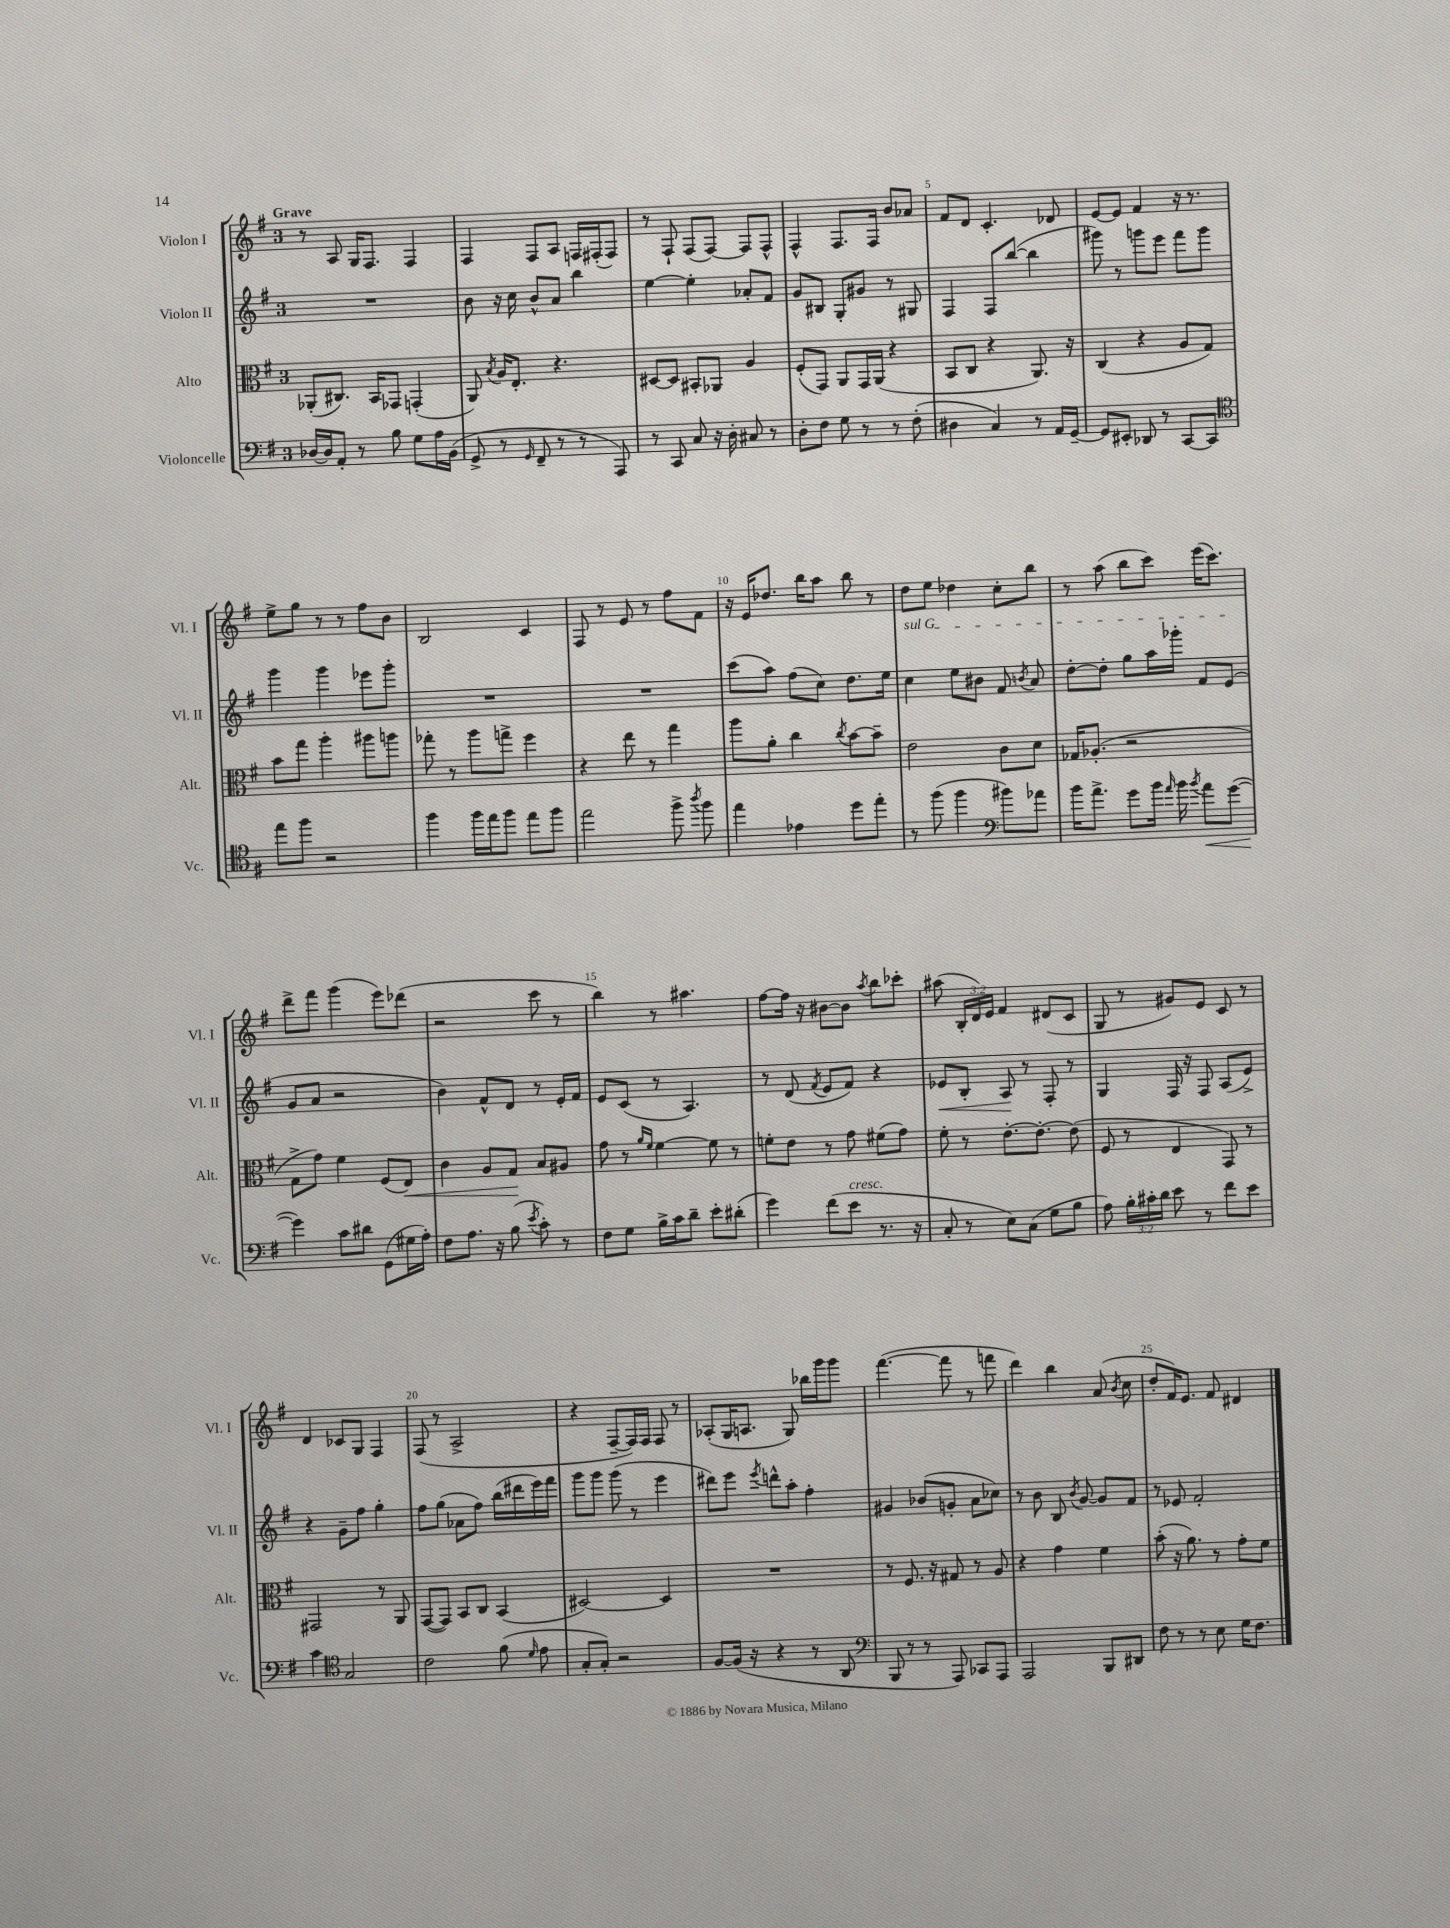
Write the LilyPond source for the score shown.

<<
\new StaffGroup <<
\new Staff = "s0" \with { instrumentName = "Violon I" shortInstrumentName = "Vl. I" } {
    \clef treble \key g \major \once \override Staff.TimeSignature.style = #'single-digit \time 3/4 \override Staff.TupletNumber.text = #tuplet-number::calc-fraction-text \tempo "Grave"
    \autoBeamOff r8 a8 g16[ fis8.] fis4 |
    fis4 fis8[ a8] f16[ fis16-.( fis8]) |
    r8 fis8-! fis8[( fis8]~) fis8[ fis8]-^ |
    fis4-^ fis8.[ fis16] b'8[ aes'8] |
    fis'8[ d'8] c'4.-. des'8 |
    e'8[~ e'8] fis'4 r16 r8. |
    e''8[-> g''8] r8 r8 fis''8[ b'8] |
    b2 c'4 |
    fis8 r8 e'8 r8 fis''8[ fis'8] |
    r16 e'16[ des''8.] b''16[ a''8] b''8 r8 |
    d''8[ e''8] des''4 c''8[-. b''8] |
    r8 a''8( b''8[ c'''8]) e'''16[( c'''8.]) |
    d'''8[-> fis'''8] g'''4( e'''8[) des'''8]( |
    r2 c'''8 r8 |
    b''4) r8 ais''4. |
    fis''8[~ fis''16] r16 bis'8[~ bis'8] \acciaccatura { a''8 } b''8[ ces'''8]-. |
    ais''8( \tuplet 3/2 { b16[-. d'16) e'16] } fis'4 dis'8[( c'8] |
    g8 r8 gis'8[) e'8] c'8 r8 |
    d'4 ces'8[ g8] fis4 |
    fis8( r8 a2-> |
    r4 fis8[~-- fis16) fis16] fis8 r8 |
    aes8[-.( g16 a8.] g8) bes''16[ g'''16 g'''8] |
    fis'''4.~( fis'''8 r8 f'''8 |
    d'''4) b''4 a'8( \acciaccatura { b'8 } c''8 |
    d''8[-. fis'16) e'8.] fis'8 dis'4 \bar "|." |
}
\new Staff = "s1" \with { instrumentName = "Violon II" shortInstrumentName = "Vl. II" } {
    \clef treble \key g \major \once \override Staff.TimeSignature.style = #'single-digit \time 3/4
    \autoBeamOff R2. |
    b'8 r16 c''16 b'8[-^ a'8] b''4 |
    e''4~ e''4-. aes'8[-. fis'8] |
    g'8[ bis8] g8[-. gis'8] r8 gis8 |
    fis4 fis8[ b''8]~( b''4 |
    gis'''8) r8 g'''8[ e'''8] fis'''8[ g'''8] |
    g'''4 g'''4 ees'''8[ g'''8]-. |
    R2. |
    R2. |
    c'''8[( a''8]) fis''8[( c''8]) d''8.[ e''16] |
    \once \override TextSpanner.bound-details.left.text = \markup { \italic "sul G" } c''4\startTextSpan e''8[ bis'8] fis'8 \acciaccatura { b'8 } a'8 |
    d''8[~-. d''8]-. g''8[ a''16 ges'''16]-. fis'8[ e'8]\stopTextSpan( |
    g'8[ a'8] r2 |
    b'4) fis'8[-^ d'8] r8 e'16[-. fis'16] |
    e'8[ c'8]( r8 a4.) |
    r8 d'8( \acciaccatura { fis'8 } e'8[ fis'8]) r4 |
    ees'8[\< b8]-. a8\! r8 fis8-. r8 |
    g4 fis16 r16 fis8 a8[( e'8]->) |
    r4 g'8[-- fis''8] g''4-. |
    fis''8[ g''8]( aes'8[ fis''8]) b''16[( dis'''16 e'''16) fis'''16] |
    g'''8[ g'''8] g'''8( r8 e'''4 |
    dis'''8[) e'''8] \acciaccatura { e'''8 } d'''8[-^ a''8]-. fis''4-. |
    gis'4 bes'8[( g'8]-. a'8[ ces''8]) |
    r8 b'8 b8 \acciaccatura { b'8 } g'8~ g'8[ fis'8] |
    r8 ees'8 fis'2-. \bar "|." |
}
\new Staff = "s2" \with { instrumentName = "Alto" shortInstrumentName = "Alt." } {
    \clef alto \key g \major \once \override Staff.TimeSignature.style = #'single-digit \time 3/4
    \autoBeamOff aes,8[-.( cis8.]) b,16[ ges,8] g,4-.( |
    a,8) \acciaccatura { b8 } a16[ e8.]-. r4. |
    dis8[~ dis8] bis,8[-. aes,8] a4 |
    fis8[-.( g,8]) a,8[ g,16 a,16]( r4 |
    b,8[ c8] r4 a,8.) r16 |
    c4( r4 a8[ g8]) |
    b'8[ g''8] a''4-. ais''8[ a''8] |
    ges''8-. r8 a''8[ g''8]-> fis''4 |
    r4 e''8 r8 g''4 |
    a''8[ a'8]-. c''4 \acciaccatura { c''8 } b'8[~ b'8]-- |
    e'2 c'8[ d'8] |
    ges16[ aes8.]-.( r2 |
    g8[-> g'8]) fis'4 fis8[( e8]\<) |
    c'4 a8[ g8]\! b8[ ais8] |
    g'8 r8 \grace { a'16[ fis'16] } fis'4~ fis'8 r8 |
    f'8[-. e'8] r8 g'8 fis'8[( g'8]) |
    fis'8-. r8 e'8.[~-. e'8.]~-. e'8( |
    fis8 r8 e4 g,8) r8 |
    gis,2 r8 a,8 |
    g,8[~( g,8]) b,8[ c8] b,4( |
    dis2~) dis4 |
    R2. |
    r8 fis8. r16 gis8 r8 a8 |
    r4 g'4 fis'4 |
    b'8-.( r16 a'8.) r8 g'8[-. fis'8] \bar "|." |
}
\new Staff = "s3" \with { instrumentName = "Violoncelle" shortInstrumentName = "Vc." } {
    \clef bass \key g \major \once \override Staff.TimeSignature.style = #'single-digit \time 3/4 \override Staff.TupletNumber.text = #tuplet-number::calc-fraction-text
    \autoBeamOff des16[~ des16 a,8]-. r8 b8 g8[ a16 b,16]( |
    g,8-> r8 \grace { g,16 } fis,8-- r8 r8 a,,8) |
    r8 c,8 c8 r16 d16-. cis8 r8 |
    d8[-. fis8] g8 r8 r8 fis8-.( |
    dis4 c4) r8 a,16[ g,16]~-- |
    g,8[ eis,8]-. des,8 r8 c,8[~ c,8] |
    \clef tenor e''8[ fis''8] r2 |
    fis''4 fis''16[ e''16 fis''8] e''8[ fis''8] |
    e''2 fis''8-> \acciaccatura { a''8 } fis''8 |
    e''4 ees'4 d''8[ e''8]-. |
    r8 fis''8( fis''4 \clef bass bis'8[) aes'8] |
    b'16[ a'8.]-> g'8[ b'16] \grace { a'16 } b'16 \acciaccatura { b'8 } a'8[\< g'8]~( |
    g'4\!) c'8[ dis'8] g,8[( gis16 a16]-.) |
    fis8[ a8.] r16 b8( \acciaccatura { e'8 } c'8-.) r8 |
    fis8[ g8] b16[-> c'16 d'8]-- e'8[-. dis'8]-.( |
    g'4) fis'8[( e'8]^\markup { \italic "cresc." } r8. r16 |
    c8-. r8 e8[) c8]( g8[ b8] |
    a8) \tuplet 3/2 { b16[-. cis'16-. d'16] } e'8 r8 fis'8[ e'8] |
    c'4 \clef tenor g2 |
    c'2 fis'8( \grace { d'16 } e'8 |
    g8[-. g8]-.) r2 |
    fis8[~ fis16]( r16 r4 r8 a,8 |
    \clef bass b,,8 r8 r8 a,,8) ces,8[ a,,8] |
    a,,2 b,,8[ dis,8] |
    fis8 r8 r8 e8 g16[ fis8.] \bar "|." |
}
>>
>>
\layout { \context { \Score \override BarNumber.break-visibility = ##(#f #t #t) barNumberVisibility = #(every-nth-bar-number-visible 5) } }
